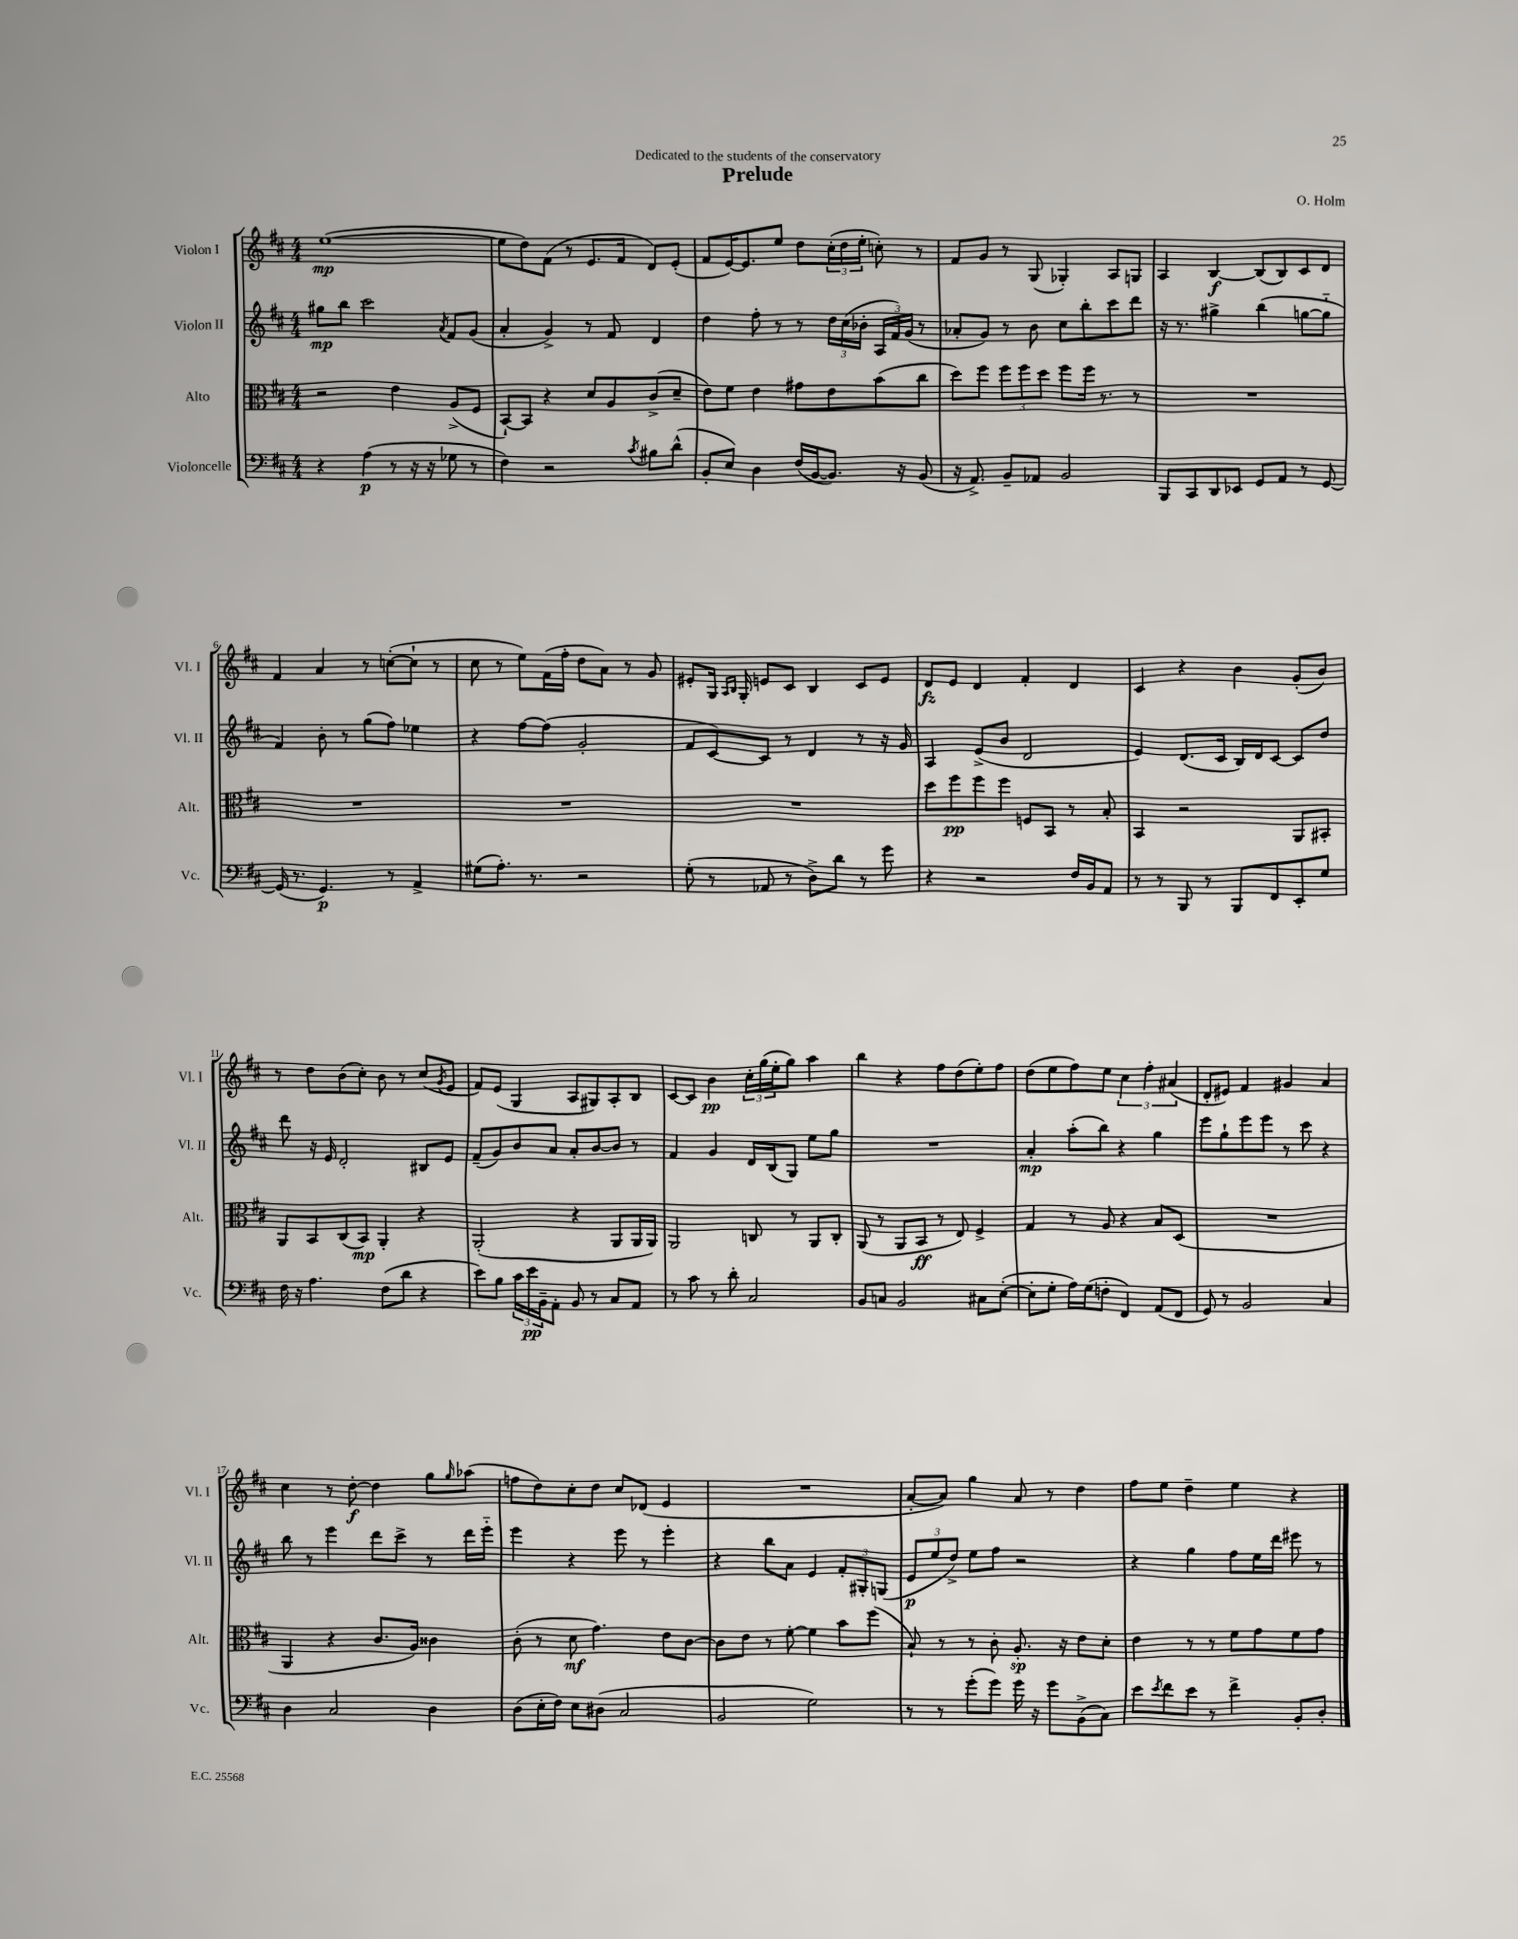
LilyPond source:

\header { title = "Prelude" composer = "O. Holm" dedication = "Dedicated to the students of the conservatory" }
<<
\new StaffGroup <<
\new Staff = "s0" \with { instrumentName = "Violon I" shortInstrumentName = "Vl. I" } {
    \clef treble \key d \major \numericTimeSignature \time 4/4
    e''1~\mp( |
    e''8 d''8) fis'8( r8 e'8. fis'16 d'8) e'8-.( |
    fis'8 e'16~) e'8. e''8 d''8 \tuplet 3/2 { cis''16-.( d''16 e''16-. } c''8-.) r8 |
    fis'8 g'8 r8 g8( ges4-.) a8 g8 |
    a4 b4~\f b8( b8) cis'8 d'8 |
    fis'4 a'4 r8 c''8~-.( c''8-! r8 |
    cis''8 r8 e''8) fis'16( fis''16-. d''8 a'8) r8 g'8 |
    eis'8-. g16 \grace { a16 b16 } g16-. e'8 cis'8 b4 cis'8 e'8 |
    d'8\fz e'8 d'4 fis'4-. d'4 |
    cis'4 r4 b'4 g'8-.( b'8) |
    r8 d''8 b'8( cis''8-.) b'8 r8 cis''8( \acciaccatura { g'8 } e'8 |
    fis'8) e'8( g4 a8 gis8) a8-. b8 |
    cis'8~ cis'8 b'4\pp \tuplet 3/2 { cis''16-. g''16( e''16-. } g''8) a''4 |
    b''4 r4 fis''8 d''8( e''8-.) fis''8 |
    d''8( e''8 fis''8) e''8 \tuplet 3/2 { cis''4 fis''4-. ais'4( } |
    d'8-. eis'8) fis'4 gis'4 a'4 |
    cis''4 r8 d''8~-.\f d''4 g''8 \grace { g''16 } aes''8( |
    f''8 d''8) cis''8-. d''8 cis''8 des'8( e'4 |
    R1 |
    a'8~-. a'8) g''4 a'8 r8 d''4 |
    fis''8 e''8 d''4-- e''4 r4 \bar "|." |
}
\new Staff = "s1" \with { instrumentName = "Violon II" shortInstrumentName = "Vl. II" } {
    \clef treble \key d \major \numericTimeSignature \time 4/4
    gis''8\mp b''8 cis'''2 \acciaccatura { a'8 } fis'8 g'8( |
    a'4-. g'4->) r8 fis'8 d'4 |
    d''4 fis''8-. r8 r8 \tuplet 3/2 { d''16 cis''16( bes'16-. } \tuplet 3/2 { a16 fis'16) g'16( } r8 |
    aes'8-. g'8) r8 b'8 cis''8 b''8-. cis'''8 d'''8 |
    r16 r8. gis''4-> b''4( g''8~ g''8-_ |
    fis'4) b'8-. r8 g''8( fis''8) ees''4 |
    r4 fis''8~ fis''8( g'2-. |
    fis'8 cis'8~) cis'8 r8 d'4 r8 r16 g'16 |
    a4 e'8->( b'8 d'2 |
    e'4) d'8.( cis'16 b16) d'16 cis'8~ cis'8 d''8 |
    d'''8 r16 e'16 d'2-. bis8 e'8 |
    fis'8--( g'8) b'8 a'8 a'8-. b'8~ b'8 r8 |
    fis'4 g'4 d'16 b16( g8) e''8 g''8 |
    R1 |
    a'4-.\mp a''8-.( b''8) r4 g''4 |
    e'''8 g''8-! e'''8 e'''8 r8 cis'''8 r4 |
    b''8 r8 e'''4 d'''8 cis'''8-> r8 d'''16 e'''16-_ |
    e'''4 r4 e'''8 r8 e'''4-. |
    r4 b''8 a'8 e'4 \tuplet 3/2 { fis'8-. gis8-. g8( } |
    \tuplet 3/2 { e'8\p e''8 d''8->) } e''8 fis''8 r2 |
    r4 g''4 fis''8 e''16 d'''16 eis'''8 r8 \bar "|." |
}
\new Staff = "s2" \with { instrumentName = "Alto" shortInstrumentName = "Alt." } {
    \clef alto \key d \major \numericTimeSignature \time 4/4
    r2 e'4 a8->( fis8 |
    b,8~-!) b,8 r4 d'8 a8 cis'8->( d'8-- |
    e'8) fis'8 e'4 gis'8 e'8 b'8( cis''8 |
    d''8) fis''8 \tuplet 3/2 { fis''8 fis''8 d''8 } fis''8 fis''16 r8. r8 |
    R1 |
    R1 |
    R1 |
    R1 |
    d''8 fis''8\pp fis''8 fis''8 f8 b,8 r8 b8-. |
    b,4 r2 a,8 bis,8-. |
    a,8 b,8 cis8( b,8\mp) a,4-. r4 |
    a,2-.( r4 a,8 a,16 a,16) |
    a,2 c8 r8 a,8 c8-. |
    a,8( r8 a,8 b,8\ff r8 e8) fis4-> |
    g4 r8 a8 r4 b8 d8( |
    R1 |
    a,4 r4 cis'8. a16) cisis'4 |
    cis'8-.( r8 d'8\mf g'4.) e'8 cis'8~ |
    cis'8 e'8 r8 fis'8~-. fis'4 b'8 fis''8( |
    b8-!) r8 r8 cis'8-. a8.-.\sp r16 e'8 d'8-. |
    e'4 r8 r8 fis'8 g'8 fis'8 g'8 \bar "|." |
}
\new Staff = "s3" \with { instrumentName = "Violoncelle" shortInstrumentName = "Vc." } {
    \clef bass \key d \major \numericTimeSignature \time 4/4
    r4 a4\p( r8 r16 r16 ges8 r8 |
    fis4) r2 \acciaccatura { cis'8 } bis8 d'8-^( |
    b,8-. e8) d4 fis16( b,16~ b,8.) r16 b,8( |
    r16 a,8.->) b,8-- aes,8 b,2 |
    b,,8 cis,8 d,8 ees,8 g,8 a,8 r8 g,8~ |
    g,16( r8. g,4.\p) r8 a,4-> |
    gis8( a8.-.) r8. r2 |
    g8-.( r8 aes,8 r8 d8->) d'8 r8 g'8 |
    r4 r2 fis16 b,16 a,8 |
    r8 r8 b,,8 r8 b,,8 fis,8 e,8-. g8 |
    fis16 r16 a4. fis8( d'8 r4 |
    e'8) b8 \tuplet 3/2 { cis'16 e'16\pp b,16-- } a,8-. b,8 r8 cis8 a,8 |
    r8 cis'8 r8 d'8-. cis2 |
    b,8 c8 b,2 cis8 e8~-.( |
    e8-. g8-. a16) g16( f8-. fis,4) a,8( fis,8 |
    g,8) r8 b,2 cis4 |
    d4 cis2 d4 |
    d8( e16-. fis16) e8 dis8( cis2 |
    b,2 g2) |
    r8 r8 g'8-.( g'8) g'16 r16 g'8 b,8->( cis8) |
    e'8 \acciaccatura { e'8 } fis'8 e'8 r8 fis'4-> b,8-. d8-. \bar "|." |
}
>>
>>
